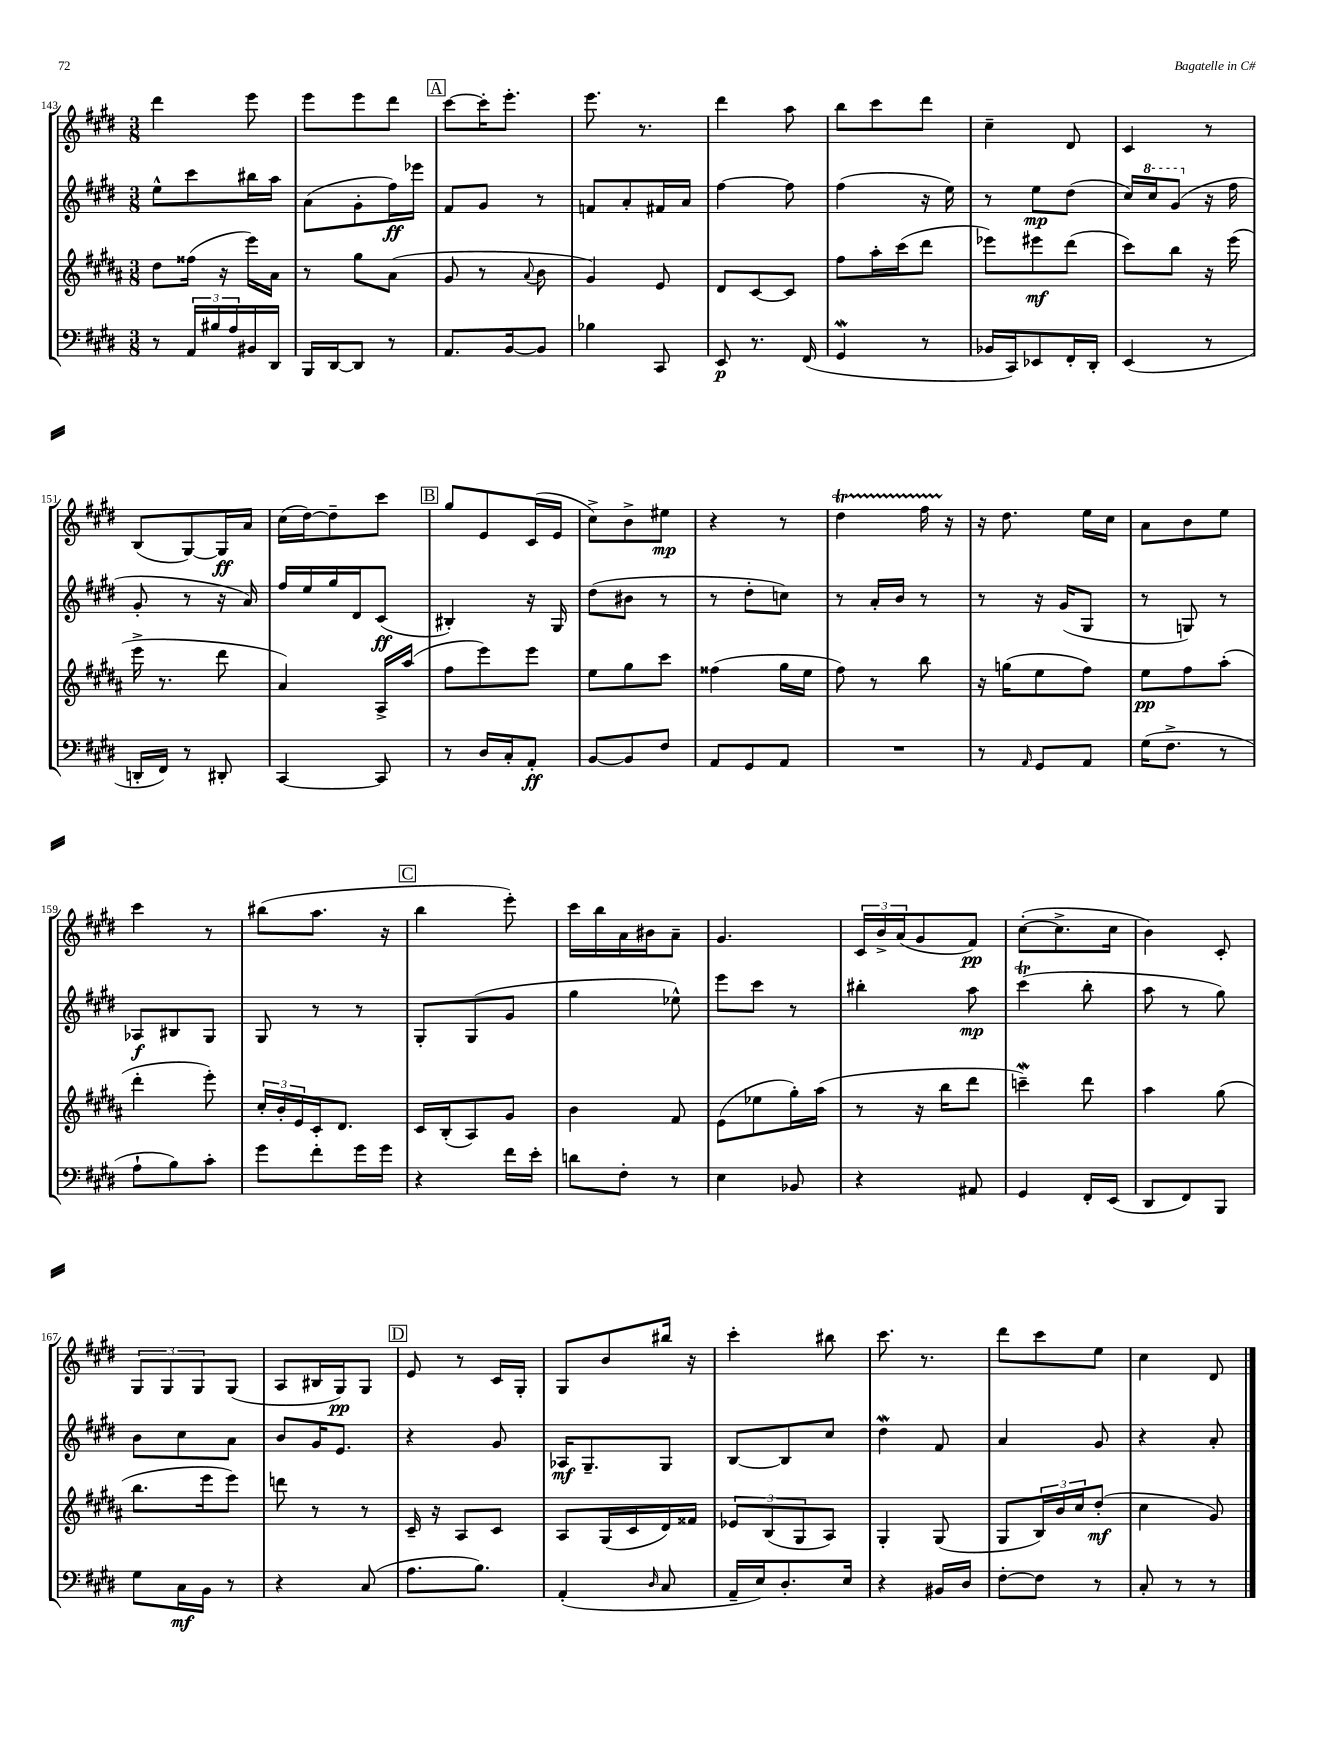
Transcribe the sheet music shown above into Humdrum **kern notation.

**kern	**kern	**kern	**kern
*staff4	*staff3	*staff2	*staff1
*clefF4	*clefG2	*clefG2	*clefG2
*k[f#c#g#d#]	*k[f#c#g#d#a#]	*k[f#c#g#d#]	*k[f#c#g#d#]
*M3/8	*M3/8	*M3/8	*M3/8
8r	8dd#	8ee^^	4ddd#
24AA	(16ff##	8ccc#	.
24B#	.	.	.
.	16r	.	.
24A	.	.	.
16BB#	16eee)	16bb#	8eee
16DD#	16a#	16aa	.
=	=	=	=
16BBB	8r	(8a	8eee
[16DD#	.	.	.
8DD#]	8gg#	8g#'	8eee
8r	(8a#	16ff#)	8ddd#
.	.	16eee-	.
=	=	=	=
8.AA	8g#	8f#	[8ccc#
.	8r	8g#	16ccc#']
[16BB	.	.	8.eee'
.	8qqa#	.	.
8BB]	8b	8r	.
=	=	=	=
4B-	4g#)	8f	8.eee
.	.	8a'	.
.	.	.	8.r
8CC#	8e	16f#	.
.	.	16a	.
=	=	=	=
8EE	8d#	[4ff#	4ddd#
8.r	[8c#	.	.
.	8c#]	8ff#]	8aa
(16FF#	.	.	.
=	=	=	=
4GG#	8ff#	(4ff#	8bb
.	16aa#'	.	8ccc#
.	(16ccc#	.	.
8r	8ddd#	16r	8ddd#
.	.	16ee)	.
=	=	=	=
16BB-	8eee-)	8r	4cc#~
16CC#)	.	.	.
8EE-	8eee#	8ee	.
16FF#'	(8ddd#	(8dd#	8d#
16DD#'	.	.	.
=	=	=	=
(4EE	8ccc#)	16cc#)	4c#
.	.	16ccc#	.
.	8bb	(8gg#	.
8r	16r	16r	8r
.	(16eee	16ff#	.
=	=	=	=
16DD'	16eee^	8g#'	(8B
16FF#)	8.r	.	.
8r	.	8r	[8G#)
8DD#'	8ddd#	16r	16G#]
.	.	16a)	16a
=	=	=	=
[4CC#	4a#)	16ff#	(16cc#
.	.	16ee	[16dd#)
.	.	16gg#	8dd#~]
.	.	16d#	.
8CC#]	16A#^	(8c#	8ccc#
.	(16aa#	.	.
=	=	=	=
8r	8ff#	4B#')	8gg#
16D#	8eee)	.	8e
16C#'	.	.	.
8AA'	8eee	16r	(16c#
.	.	16G#	16e
=	=	=	=
[8BB	8ee	(8dd#	8cc#^)
8BB]	8gg#	8b#	8b^
8F#	8ccc#	8r	8ee#
=	=	=	=
8AA	(4ff##	8r	4r
8GG#	.	8dd#'	.
8AA	16gg#	8cc)	8r
.	16ee	.	.
=	=	=	=
4.r	8ff#)	8r	4dd#
.	8r	16a'	.
.	.	16b	.
.	8bb	8r	16ff#
.	.	.	16r
=	=	=	=
8r	16r	8r	16r
.	(16gg	.	8.dd#
16qqAA	.	.	.
8GG#	8ee	16r	.
.	.	(16g#	.
8AA	8ff#)	8G#	16ee
.	.	.	16cc#
=	=	=	=
(16G#	8ee	8r	8a
8.F#^	.	.	.
.	8ff#	8G)	8b
8r	(8aa#'	8r	8ee
=	=	=	=
8A`	4ddd#'	8A-	4ccc#
8B)	.	8B#	.
8c#'	8eee')	8G#	8r
=	=	=	=
8g#	24cc#'	8G#	(8bb#
.	24b'	.	.
.	24e	.	.
8f#'	16c#'	8r	8.aa
.	8.d#	.	.
16g#	.	8r	.
16g#	.	.	16r
=	=	=	=
4r	16c#	8G#'	4bb
.	(16B'	.	.
.	8A#)	(8G#	.
16f#	8g#	8g#	8eee')
16e'	.	.	.
=	=	=	=
8d	4b	4gg#	16ccc#
.	.	.	16bb
8F#'	.	.	16a
.	.	.	16b#
8r	8f#	8ee-^^)	8a~
=	=	=	=
4E	(8e	8eee	4.g#
.	8ee-	8ccc#	.
8BB-	16gg#')	8r	.
.	(16aa#	.	.
=	=	=	=
4r	8r	4bb#'	24c#
.	.	.	24b^
.	.	.	(24a
.	16r	.	8g#
.	16bb	.	.
8AA#	8ddd#	8aa	8f#)
=	=	=	=
4GG#	4ccc~)	(4ccc#	([8cc#'
.	.	.	8.cc#^]
16FF#'	8ddd#	8bb'	.
(16EE	.	.	16cc#
=	=	=	=
8DD#	4aa#	8aa	4b)
8FF#)	.	8r	.
8BBB	(8gg#	8gg#)	8c#'
=	=	=	=
8G#	8.bb	8b	12G#
.	.	.	12G#
16C#	.	8cc#	.
.	.	.	12G#
16BB	16eee	.	.
8r	8eee)	8a	(8G#
=	=	=	=
4r	8ddd	8b	8A
.	8r	16g#	16B#
.	.	8.e	16G#)
(8C#	8r	.	8G#
=	=	=	=
8.A	16c#~	4r	8e
.	16r	.	.
.	8A#	.	8r
8.B)	.	.	.
.	8c#	8g#	16c#
.	.	.	16G#'
=	=	=	=
(4AA'	8A#	16A-	8G#
.	.	8.G#~	.
.	(16G#	.	8b
.	16c#	.	.
16qqD#	.	.	.
8C#	16d#)	8G#	16bb#
.	16f##	.	16r
=	=	=	=
16AA~	12e-	[8B	4ccc#'
16E)	.	.	.
.	(12B	.	.
8.D#'	.	8B]	.
.	12G#	.	.
.	8A#)	8cc#	8bb#
16E	.	.	.
=	=	=	=
4r	4G#'	4dd#	8.ccc#
.	.	.	8.r
16BB#	(8G#	8f#	.
16D#	.	.	.
=	=	=	=
[8F#'	8G#	4a	8ddd#
8F#]	24B)	.	8ccc#
.	24b	.	.
.	24cc#	.	.
8r	(8dd#'	8g#	8ee
=	=	=	=
8C#'	4cc#	4r	4cc#
8r	.	.	.
8r	8g#)	8a'	8d#
==	==	==	==
*-	*-	*-	*-
